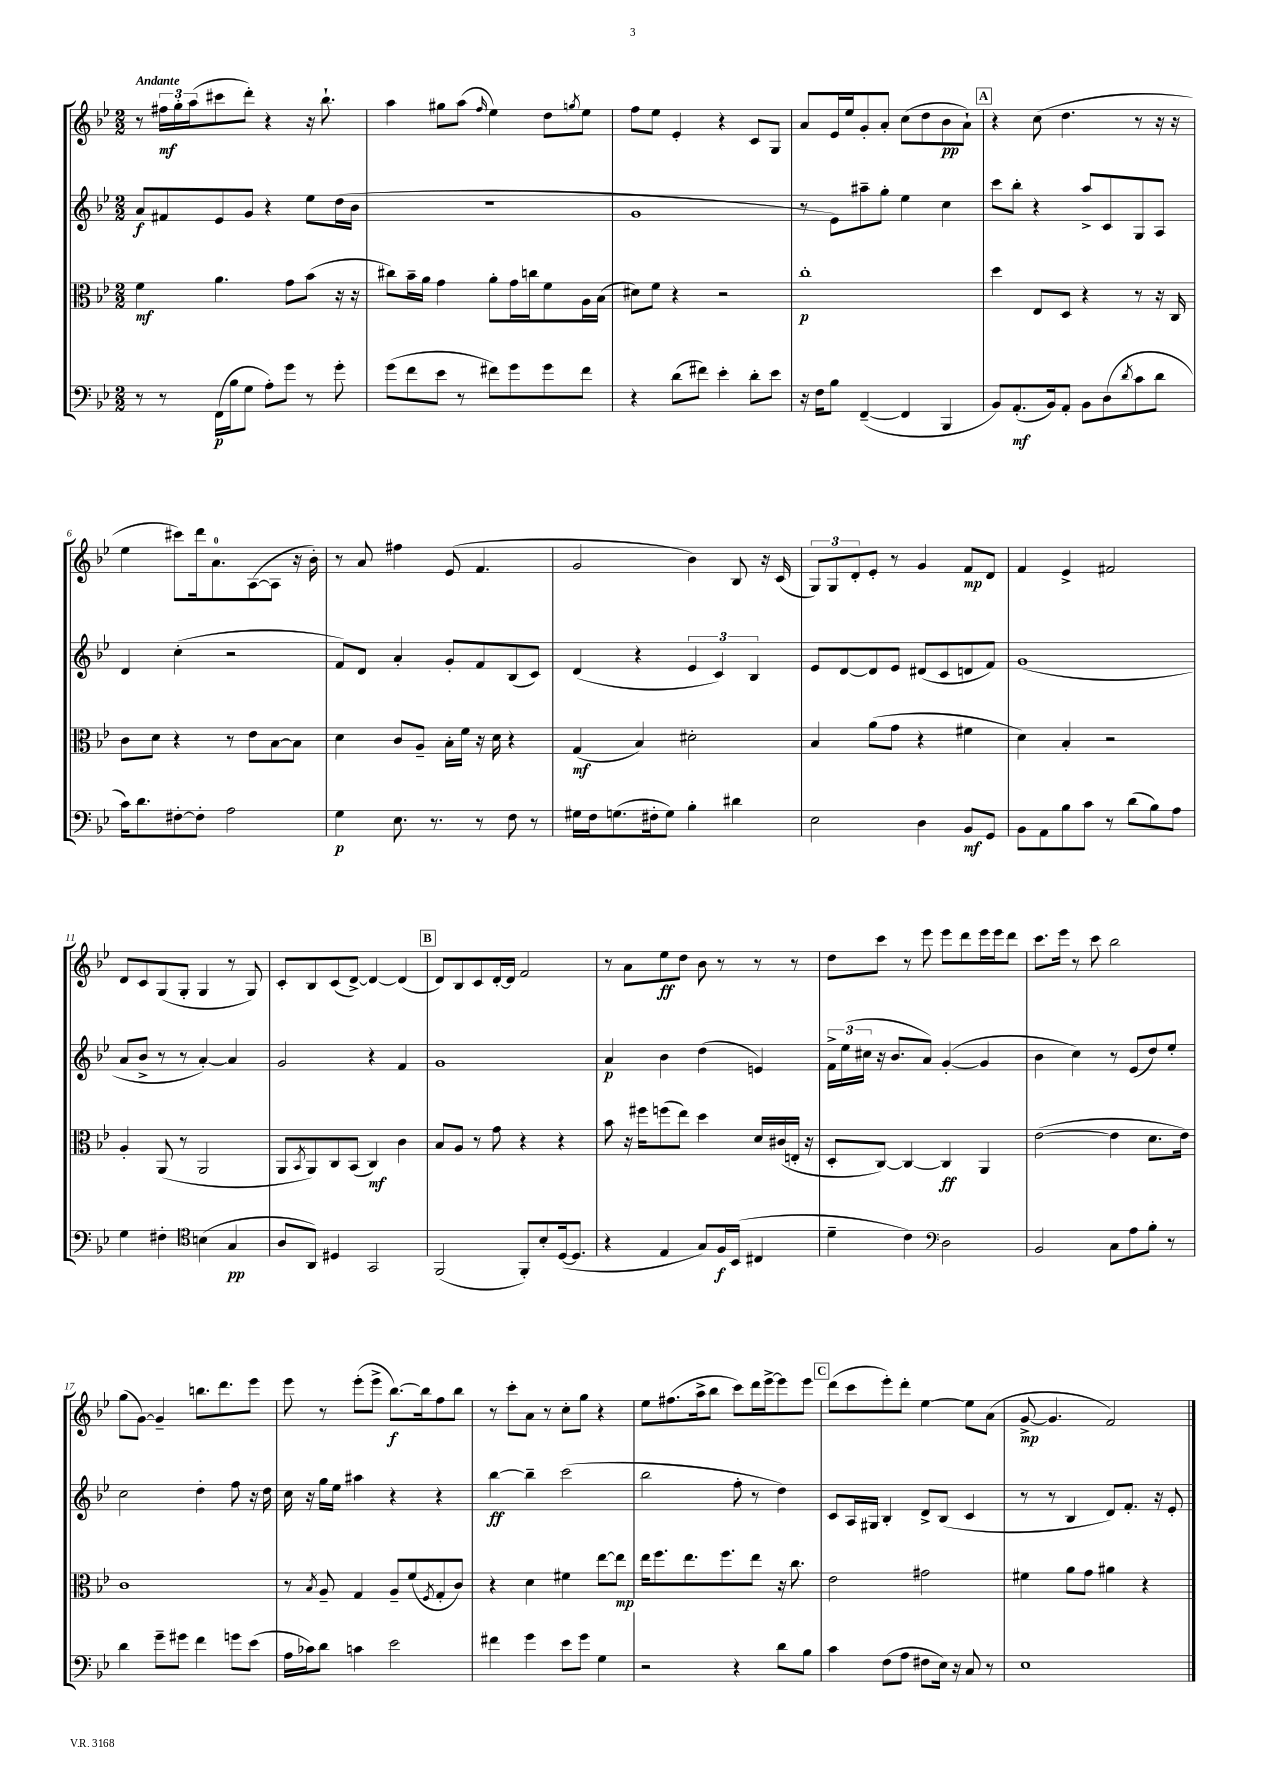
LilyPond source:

<<
\new StaffGroup <<
\new Staff = "s0" {
    \clef treble \key bes \major \numericTimeSignature \time 2/2 \tempo "Andante"
    r8 \tuplet 3/2 { fis''16\mf g''16-. a''16( } cis'''8 d'''8-.) r4 r16 bes''8.-! |
    a''4 gis''8 a''8( \grace { f''16 } ees''4) d''8 \acciaccatura { g''8 } ees''8 |
    f''8 ees''8 ees'4-. r4 c'8 g8 |
    a'8 ees'16 ees''16 g'8-. a'8-. c''8( d''8 bes'8\pp a'8-!) |
    \mark \markup { \box "A" } r4 c''8( d''4. r8 r16 r16 |
    ees''4 cis'''8) d'''16 a'8.-0 a8~( a8 r16 bes'16-.) |
    r8 a'8 fis''4 ees'8( f'4. |
    g'2 bes'4) bes8 r16 c'16( |
    \tuplet 3/2 { g8) g8 d'8-. } ees'8-. r8 g'4 f'8\mp d'8 |
    f'4 ees'4-> fis'2 |
    d'8 c'8 g8( g8-. g4 r8 g8) |
    c'8-. bes8 c'8( d'8~->) d'4~ d'4( |
    \mark \markup { \box "B" } d'8) bes8 c'8 d'16~-. d'16 f'2 |
    r8 a'8 ees''8\ff d''8 bes'8 r8 r8 r8 |
    d''8 c'''8 r8 ees'''8 ees'''8 d'''8 ees'''16 ees'''16 d'''8 |
    c'''8. ees'''16 r8 c'''8 bes''2 |
    g''8( g'8~) g'4-- b''8. d'''8. ees'''8 |
    ees'''8 r8 ees'''8-.( ees'''8-> bes''8.~\f) bes''16 f''8 bes''8 |
    r8 c'''8-. a'8 r8 c''8-. g''8 r4 |
    ees''8 fis''8.( a''16-> bes''8 c'''8) d'''16 ees'''16~-> ees'''8 ees'''8 |
    \mark \markup { \box "C" } d'''8( c'''8 ees'''8-.) d'''8-. ees''4~ ees''8 a'8( |
    g'8~->\mp g'4. f'2) \bar "|." |
}
\new Staff = "s1" {
    \clef treble \key bes \major \numericTimeSignature \time 2/2
    a'8\f fis'8 ees'8 g'8 r4 ees''8 d''16( bes'16 |
    r1 |
    g'1 |
    r8 ees'8) ais''8-- g''8-. ees''4 c''4 |
    \mark \markup { \box "A" } c'''8 bes''8-. r4 a''8-> c'8 g8 a8 |
    d'4 c''4-.( r2 |
    f'8) d'8 a'4-. g'8-. f'8 bes8( c'8) |
    d'4( r4 \tuplet 3/2 { ees'4 c'4) bes4 } |
    ees'8 d'8~ d'8 ees'8 dis'8( c'8 d'8 f'8) |
    g'1( |
    a'8 bes'8-> r8 r8 a'4~-.) a'4 |
    g'2 r4 f'4 |
    \mark \markup { \box "B" } g'1 |
    a'4\p bes'4 d''4( e'4) |
    \tuplet 3/2 { f'16-> ees''16( cis''16 } r16 bes'8. a'8) g'4~-.( g'4 |
    bes'4 c''4) r8 ees'8( d''8) ees''8-. |
    c''2 d''4-. f''8 r16 d''16 |
    c''16 r16 g''16 ees''16 ais''4 r4 r4 |
    bes''4~\ff bes''4-- c'''2( |
    bes''2 f''8-. r8 d''4) |
    \mark \markup { \box "C" } c'8 a16 gis16 bes4-. d'8-> bes8( c'4 |
    r8 r8 bes4 d'8) f'8.-. r16 ees'8-. \bar "|." |
}
\new Staff = "s2" {
    \clef alto \key bes \major \numericTimeSignature \time 2/2
    f'4\mf a'4. g'8 bes'8( r16 r16 |
    cis''8) bes'16-- a'16 g'4 a'8-. g'16 c''16 f'8 a16 bes16( |
    dis'8) f'8 r4 r2 |
    c''1-.\p |
    \mark \markup { \box "A" } d''4 ees8 d8 r4 r8 r16 c16 |
    c'8 d'8 r4 r8 ees'8 bes8~ bes8 |
    d'4 c'8 a8-- bes16-. f'16 r16 d'16 r4 |
    g4\mf( bes4) dis'2-. |
    bes4 a'8( g'8 r4 fis'4 |
    d'4) bes4-. r2 |
    a4-. a,8( r8 a,2 |
    a,8 \acciaccatura { bes,8 } a,8) c8 bes,8( c4\mf) c'4 |
    \mark \markup { \box "B" } bes8 a8 r8 g'8 r4 r4 |
    bes'8 r16 fis''16 f''8( ees''8) d''4 d'16 cis'16( e16-. r16 |
    d8-. c8~) c4~ c4\ff a,4 |
    ees'2~( ees'4 d'8. ees'16) |
    c'1 |
    r8 \acciaccatura { bes8 } a8-- g4 a8-- f'8( \acciaccatura { f8 } g8-. c'8) |
    r4 d'4 fis'4 ees''8~ ees''8\mp |
    ees''16 f''8. ees''8. f''8. ees''8 r16 c''8. |
    \mark \markup { \box "C" } ees'2 gis'2 |
    fis'4 a'8 g'8 ais'4 r4 \bar "|." |
}
\new Staff = "s3" {
    \clef bass \key bes \major \numericTimeSignature \time 2/2
    r8 r8 f,16\p( bes16 g8 a8-.) g'8 r8 g'8-. |
    g'8( f'8 ees'8 r8 fis'8) g'8 g'8 fis'8 |
    r4 d'8( fis'8) ees'4-. d'8-. ees'8 |
    r16 f16 bes8 f,4~--( f,4 bes,,4 |
    \mark \markup { \box "A" } bes,8) a,8.-.\mf( bes,16) a,8-. bes,8 d8( \acciaccatura { d'8 } c'8 d'8 |
    c'16) d'8. fis8~-. fis8-. a2 |
    g4\p ees8. r8. r8 f8 r8 |
    gis16 f16 g8.( fis16-. g8) bes4-. dis'4 |
    ees2 d4 bes,8\mf g,8 |
    bes,8 a,8 bes8 c'8 r8 d'8( bes8) a8 |
    g4 fis4-. \clef tenor b4( g4\pp |
    a8 a,8) dis4 g,2 |
    \mark \markup { \box "B" } f,2( f,8-.) bes8-. d16~( d8. |
    r4 ees4 g8) f16\f bes,16( cis4 |
    d'4-- c'4) \clef bass d2 |
    bes,2 c8 a8 bes8-. r8 |
    d'4 g'8-- gis'8 f'4 g'8 ees'8( |
    a16 ces'16) d'8 c'4 ees'2 |
    fis'4 g'4 ees'8 g'8 g4 |
    r2 r4 d'8 bes8 |
    \mark \markup { \box "C" } c'4 f8( a8 fis8 ees16) r16 c8 r8 |
    ees1 \bar "|." |
}
>>
>>
